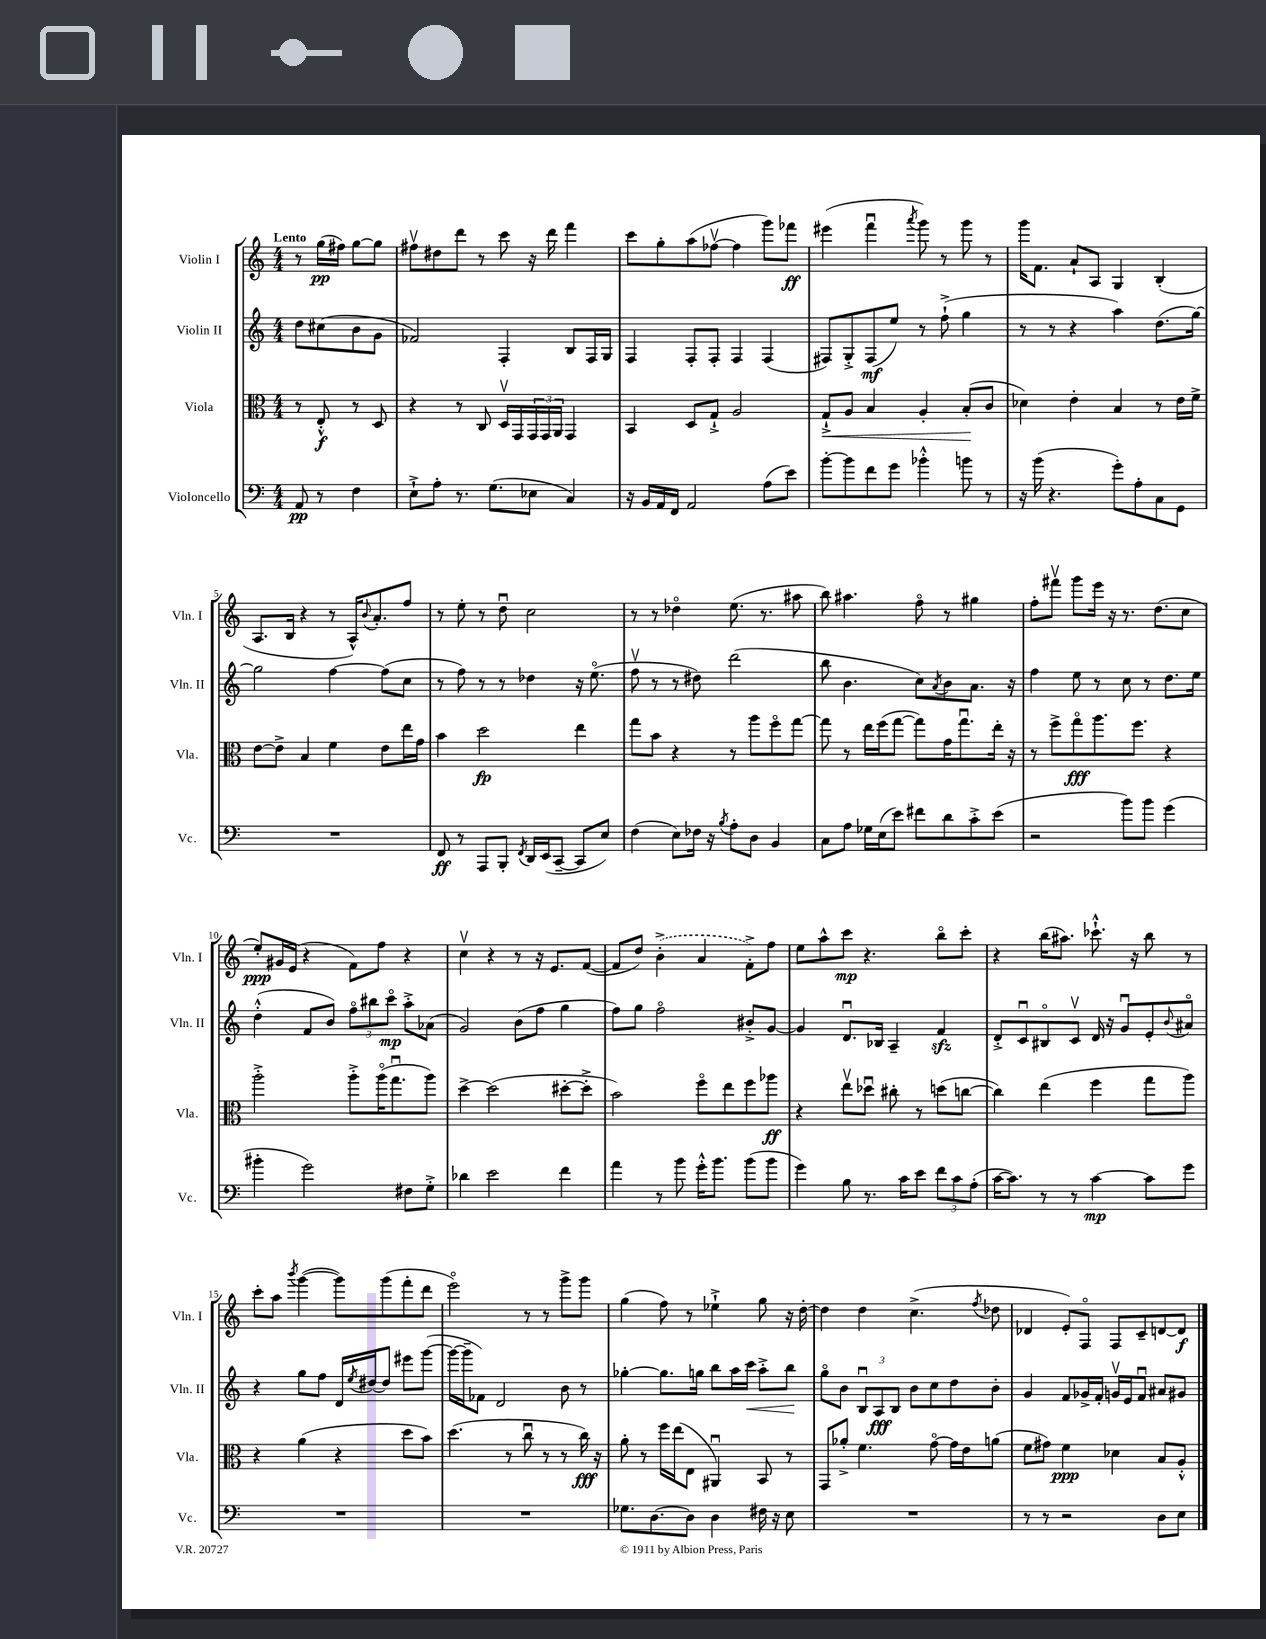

**kern	**kern	**kern	**kern
*staff4	*staff3	*staff2	*staff1
*clefF4	*clefC3	*clefG2	*clefG2
*k[]	*k[]	*k[]	*k[]
*M4/4	*M4/4	*M4/4	*M4/4
8AA	8r	8dd	8r
8r	8E'^^	(8cc#	(16gg
.	.	.	16ff#)
4F	8r	8b	[8gg
.	8D	8g	8gg]
=	=	=	=
8E`^	4r	2f-)	8ff#v
8A'	.	.	8dd#
8.r	8r	.	8ddd
.	8C	.	8r
(8.G	.	.	.
.	16Dv	4F'	8ccc
.	16GG	.	.
8E-	24GG	.	16r
.	24GG	.	.
.	.	.	16ddd
.	24AA	.	.
4C)	4GG	8B	4fff
.	.	16F	.
.	.	16G	.
=	=	=	=
16r	4BB	4F	8ccc
16BB	.	.	.
16AA	.	.	8gg'
16FF	.	.	.
2AA	8D	8F'	(8aa
.	8G`^	8F'	[8ff-v
.	2A	4F	4ff-]
(8A	.	(4F	8ggg)
8e)	.	.	8fff-
=	=	=	=
[8b'	8G`^	8F#)	(4eee#
8b]	8A	8G'^	.
8f	4B	(8F#	4fffu
8g	.	8ee)	.
.	.	.	8qaaa
4b-'^^	4A'	8r	8ggg)
.	.	(8ff`^	8r
8b	(8B'	4gg	8ggg
8r	8c	.	8r
=	=	=	=
16r	4d-)	8r	16ggg
(16b	.	.	8.f
4.r	.	8r	.
.	4e'	4r	8a`
.	.	.	8A
8g')	4B	4aa)	4G
8A'	.	.	.
8C	8r	(8.dd	(4B'
8GG	16e	.	.
.	16f^	[16gg)	.
=	=	=	=
1r	[8e	2gg]	8.A
.	8e^]	.	.
.	.	.	16B
.	4B	.	4r
.	4f	[4ff	8r
.	.	.	16A^^)
.	.	.	8qqb
.	.	.	8.a'
.	8e	(8ff]	.
.	16ee	8cc	8ff
.	16g	.	.
=	=	=	=
8FF	4b	8r	8r
8r	.	8ff)	8ee'
8AAA	2dd	8r	8r
8BBB'	.	8r	8ddu
8qFF	.	.	.
16DD	.	4dd-	2cc
(16EE	.	.	.
[8CC~	.	.	.
8CC]	4ee	16r	.
.	.	(8.eeo	.
8E)	.	.	.
=	=	=	=
(4F	8gg	8ffv	8r
.	8b	8r	8r
8E)	4r	8r	4dd-o
16F-	.	8dd#)	.
16r	.	.	.
8qB	.	.	.
8A'	8r	(2ddd	(8.ee
8D	8aa	.	.
.	.	.	8.r
4BB	8ffo	.	.
.	[8gg	.	8aa#
=	=	=	=
8C	8gg]	8bb	8bb)
8A	8r	4.b	4.aa#
16G-	16ee	.	.
(16E	(16ff	.	.
8e)	[8gg	.	.
8f#	8gg])	8cc)	8ffo
.	.	8qa	.
8d	16g	8b	8r
.	8.ggu	.	.
8c'^	.	8.a	4gg#
(8e	16ee'	.	.
.	16r	16r	.
=	=	=	=
2r	8r	4ff	8ff'
.	8ff^	.	8fff#v
.	8ggo	8ee	8ggg
.	8.aa	8r	16eee
.	.	.	16r
8b)	.	8cc	8.r
.	8.ff	.	.
8b	.	8r	.
.	.	.	(8.dd
(4g	4r	8.dd	.
.	.	.	8cc
.	.	16ee	.
=	=	=	=
4b#'	2aa'^	(4dd'^^	8ee')
.	.	.	16g#
.	.	.	(16e
2g)	.	8f	4r
.	.	8b)	.
.	8aa'^	12ffo	8f)
.	.	12bb#	.
.	(16aao	.	8ff
.	.	12ccco	.
.	8.ggu	.	.
8F#	.	8aa'^	4r
8G'^	8aa)	(8a-	.
=	=	=	=
4d-	[4dd^	2g)	4ccv
2e	(2dd]	.	4r
.	.	(8b	8r
.	.	8ff	16r
.	.	.	8.e
4f	[8dd#'	4gg	.
.	8dd#'^]	.	([8f
=	=	=	=
4a	2b)	8ff)	8f]
.	.	8gg	8dd)
8r	.	2ffo	(4b'^
8b	.	.	.
16g'^^	8ffo	.	4a
8.b	.	.	.
.	8ee	.	.
(8b	8ff	8b#'^	8f'^)
8b	8aa-	[8g	8ff
=	=	=	=
4g)	4r	4g]	8ee
.	.	.	8aa^^
8B	8eev	8.du	8ccc
8.r	8dd-u	.	4.r
.	.	16B-	.
.	8cc#'	4A~	.
16c	.	.	.
8e	8r	.	.
12f	(8dd	4f	8bbo
12c	.	.	.
.	[8cc	.	8ccc'
(12A'	.	.	.
=	=	=	=
[16c	4cc])	8d'^	4r
8.c])	.	.	.
.	.	8cu	.
8r	(4ee	8B#o	(16bb
.	.	.	8.aa#)
8r	.	8cv	.
[4c	4ff	16d	8.ccc-`^^
.	.	16r	.
.	.	8gu	.
.	.	.	16r
8c]	8gg	8e'	8bb
.	.	8qqb	.
8g	8aa)	8a#o	8r
=	=	=	=
1r	4r	4r	8ccc'
.	.	.	8aa
.	.	.	8qbbb
.	(4a	8gg	([4ggg
.	.	8ff	.
.	4r	16d	8ggg])
.	.	8qee	.
.	.	[16dd#	.
.	.	8dd#]	(8ggg
.	8dd	8eee#	8fff'
.	8b)	([8ggg	8ddd
=	=	=	=
1r	(4.dd	16ggg_	2eeeo)
.	.	16ggg~]	.
.	.	8f-)	.
.	.	2d	.
.	8r	.	.
.	8ccu	.	8r
.	8r	.	8r
.	8r	8b	8ggg^
.	16cc)	8r	8ggg
.	16r	.	.
=	=	=	=
8.G-	8a'	[4gg-'	(4gg
.	8r	.	.
[8.D	.	.	.
.	16ff	8.gg-]	8ff)
.	(16ee	.	.
8D]	8E	.	8r
.	.	16gg	.
4D	4AA#u)	8bb	4ee-`^
.	.	16aa	.
.	.	16ccc	.
16F#	8BB	8aa'^	8gg
16r	.	.	.
8E	8r	8bb	16r
.	.	.	[16dd'
=	=	=	=
1r	8GG	8ggo	4dd]
.	8a-'^	8b	.
.	4.f	12Bu	4dd
.	.	12A	.
.	.	12B	.
.	.	8b	(4.cc^
.	[8go	8cc	.
.	16g]	8dd	.
.	16e	.	.
.	.	.	8qff
.	(8a	8b'	8dd-
=	=	=	=
8r	8f	4g	4d-
8r	8g#)	.	.
2r	4f	8f	8e')
.	.	16g-^	8Fo
.	.	16f'	.
.	4d-	16gv	8F
.	.	16e	.
.	.	8fu	8c~
8D	8B	8a#	[8d
8E	8A'^^	8g#	8d]
==	==	==	==
*-	*-	*-	*-
